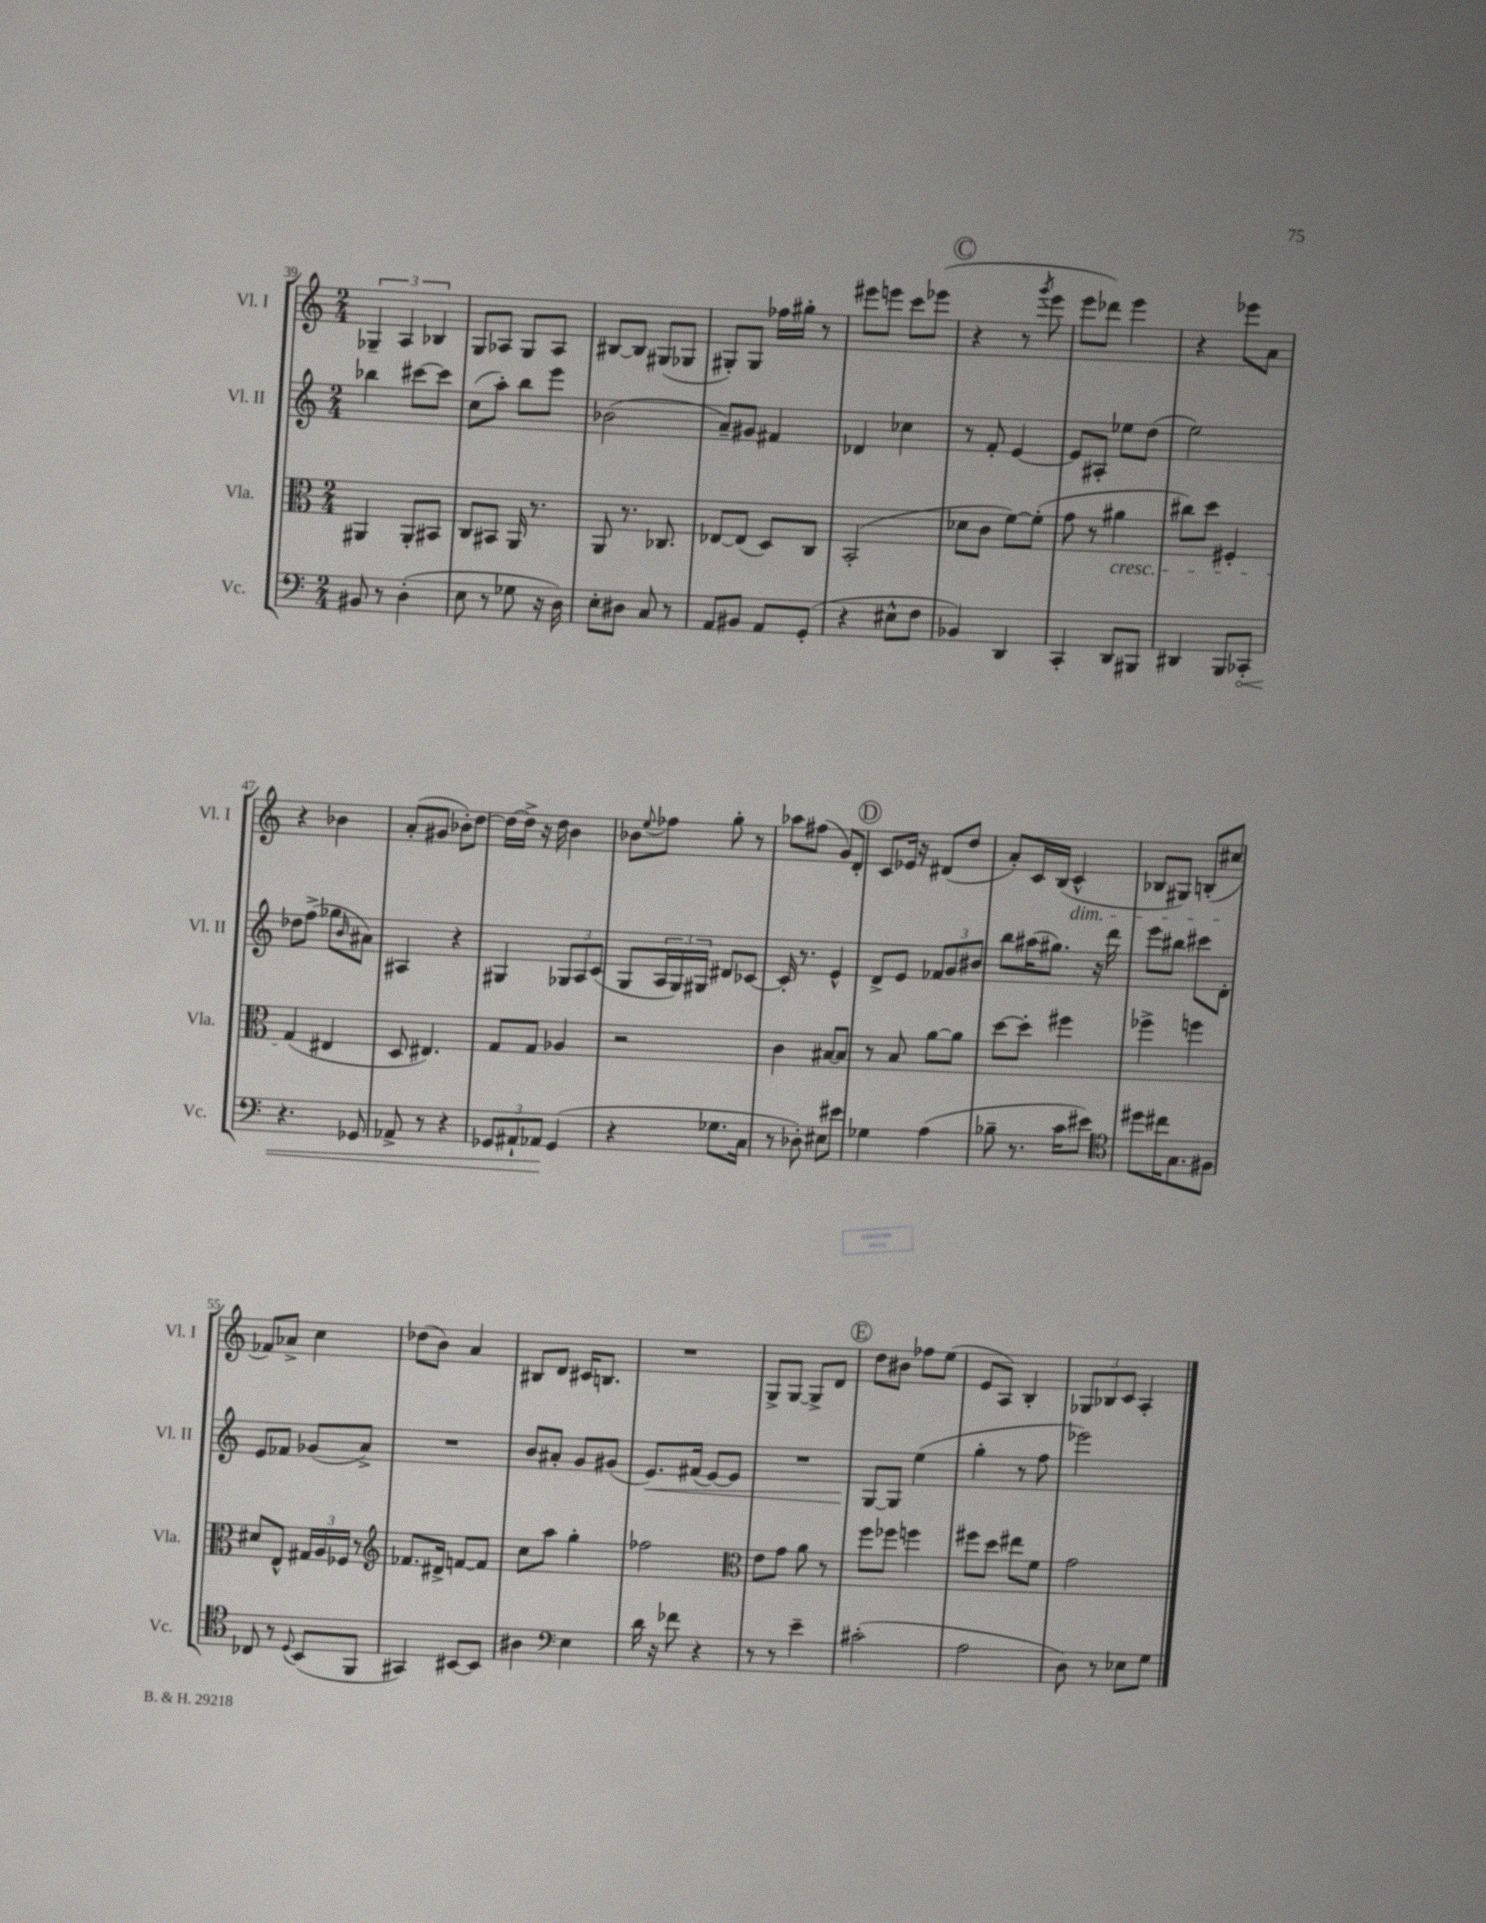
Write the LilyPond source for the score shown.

<<
\new StaffGroup <<
\new Staff = "s0" \with { instrumentName = "Vl. I" shortInstrumentName = "Vl. I" } {
    \clef treble \key c \major \numericTimeSignature \time 2/4
    \tuplet 3/2 { ges4-- a4 bes4 } |
    g8 aes8 g8 aes8 |
    bis8~ bis8 gis8( ges8 |
    gis8-.) gis8 fes''16 gis''16-. r8 |
    eis'''8 e'''8 c'''8 ees'''8( |
    \mark \markup { \circle "C" } r4 r8 \acciaccatura { g'''8 } e'''8 |
    e'''8 des'''8) e'''4 |
    r4 ees'''8 a'8 |
    r4 bes'4 |
    a'8-.( gis'8 bes'8-.) d''8~ |
    d''16~ d''16-> r16 d''16 b'4 |
    bes'8 \appoggiatura { e''8 } fes''8 g''8-. r8 |
    aes''8 fis''8( g'8) d'8-. |
    \mark \markup { \circle "D" } c'8 ees'16 r16 dis'8( d''8 |
    a'8-.) c'16 b16( c'4-^\dim |
    bes8 gis8) b8-.( cis''8\! |
    fes'8) aes'8-> c''4 |
    des''8( b'8) a'4 |
    bis8 d'8 cis'16 b8. |
    R2 |
    g8-> g8~ g8-> d'8 |
    \mark \markup { \circle "E" } d''8 bis'8 fes''8 e''8( |
    e'8 a8) b4-. |
    \tuplet 3/2 { ges8 bes8 c'8 } a4-. \bar "|." |
}
\new Staff = "s1" \with { instrumentName = "Vl. II" shortInstrumentName = "Vl. II" } {
    \clef treble \key c \major \numericTimeSignature \time 2/4
    bes''4 cis'''8~ cis'''8 |
    c''8( a''8-.) b''8 e'''8 |
    bes'2( |
    a'8--) gis'8 fis'4 |
    des'4 ces''4 |
    \mark \markup { \circle "C" } r8 f'8-. e'4~ |
    e'8 ais8-. ees''8 d''8( |
    e''2) |
    des''8 f''8->( ges''8 \grace { b'16 } ais'8) |
    ais4 r4 |
    gis4 \tuplet 3/2 { ges8 a8 c'8( } |
    g8 \tuplet 3/2 { a16 g16) gis16 } dis'8 ces'8~ |
    ces'16-. r8. e'4-^ |
    \mark \markup { \circle "D" } d'8-> e'8 \tuplet 3/2 { fes'8 g'8 bis'8 } |
    b''8 ais''16( gis''8.) r16 d'''16 |
    e'''8 bis''8 cis'''8 d'8-. |
    e'8 fes'8 ges'8( a'8->) |
    R2 |
    b'8 ais'8-. g'8 gis'8( |
    e'8.\<) fis'16( e'8~) e'8 |
    R2 |
    \mark \markup { \circle "E" } g8~\! g8 e''4( |
    g''4-. r8 f''8 |
    ees'''2) \bar "|." |
}
\new Staff = "s2" \with { instrumentName = "Vla." shortInstrumentName = "Vla." } {
    \clef alto \key c \major \numericTimeSignature \time 2/4
    ais,4 ais,8-. bis,8 |
    c8 bis,8 a,16 r8. |
    a,8 r8. ces8. |
    ees8~ ees8( d8) c8 |
    b,2-.( |
    \mark \markup { \circle "C" } des'8 c'8 f'8~) f'8-.( |
    g'8 r8 ais'4\cresc |
    cis''8) d''8 fis4-. |
    g4\!( eis4 |
    d8 eis4.) |
    g8 g8 aes4 |
    r2 |
    c'4 bis8~ bis8 |
    \mark \markup { \circle "D" } r8 b8 a'8~ a'8 |
    d''8~ d''8-. fis''4 |
    fes''4-> f''4 |
    dis'8 e8-^ \tuplet 3/2 { gis16 a16 fes16 } r8 |
    \clef treble fes'8. dis'16-> f'8~ f'8 |
    c''8 a''8 g''4-. |
    fes''2 |
    \clef alto e'8 g'8 a'8 r8 |
    \mark \markup { \circle "E" } f''8 fes''8 f''4 |
    fis''8 d''8 eis''8 f'8 |
    g'2 \bar "|." |
}
\new Staff = "s3" \with { instrumentName = "Vc." shortInstrumentName = "Vc." } {
    \clef bass \key c \major \numericTimeSignature \time 2/4
    bis,8 r8 d4-.( |
    e8 r8 ges8 r16 d16) |
    e8-. dis8 c8 r8 |
    a,8 bis,8 a,8 g,8-.( |
    r4 eis8-^ f8 |
    \mark \markup { \circle "C" } bes,4) d,4 |
    c,4-. d,8 bis,,8 |
    dis,4 b,,8 \once \override Hairpin.circled-tip = ##t ces,8-.\< |
    r4. ges,8 |
    aes,8-> r8 r4 |
    \tuplet 3/2 { ges,8 ais,8-! aes,8\! } ges,4( |
    r4 ges8. c16 |
    r8 des8-.) eis8 eis'8 |
    \mark \markup { \circle "D" } ges4 a4( |
    bes8-- r8. c'16 eis'8) |
    \clef tenor dis''8 cis''16 g8. fis8 |
    ces8 r8 \appoggiatura { d8 } b,8( f,8 |
    gis,4) bis,8~ bis,8 |
    ais4 \clef bass e4 |
    d'16 r16 fes'8 r4 |
    r8 r8 e'4-- |
    \mark \markup { \circle "E" } cis'2-.( |
    a2 |
    d8) r8 ees8 g8 \bar "|." |
}
>>
>>
\layout { \context { \Score currentBarNumber = #39 } }
